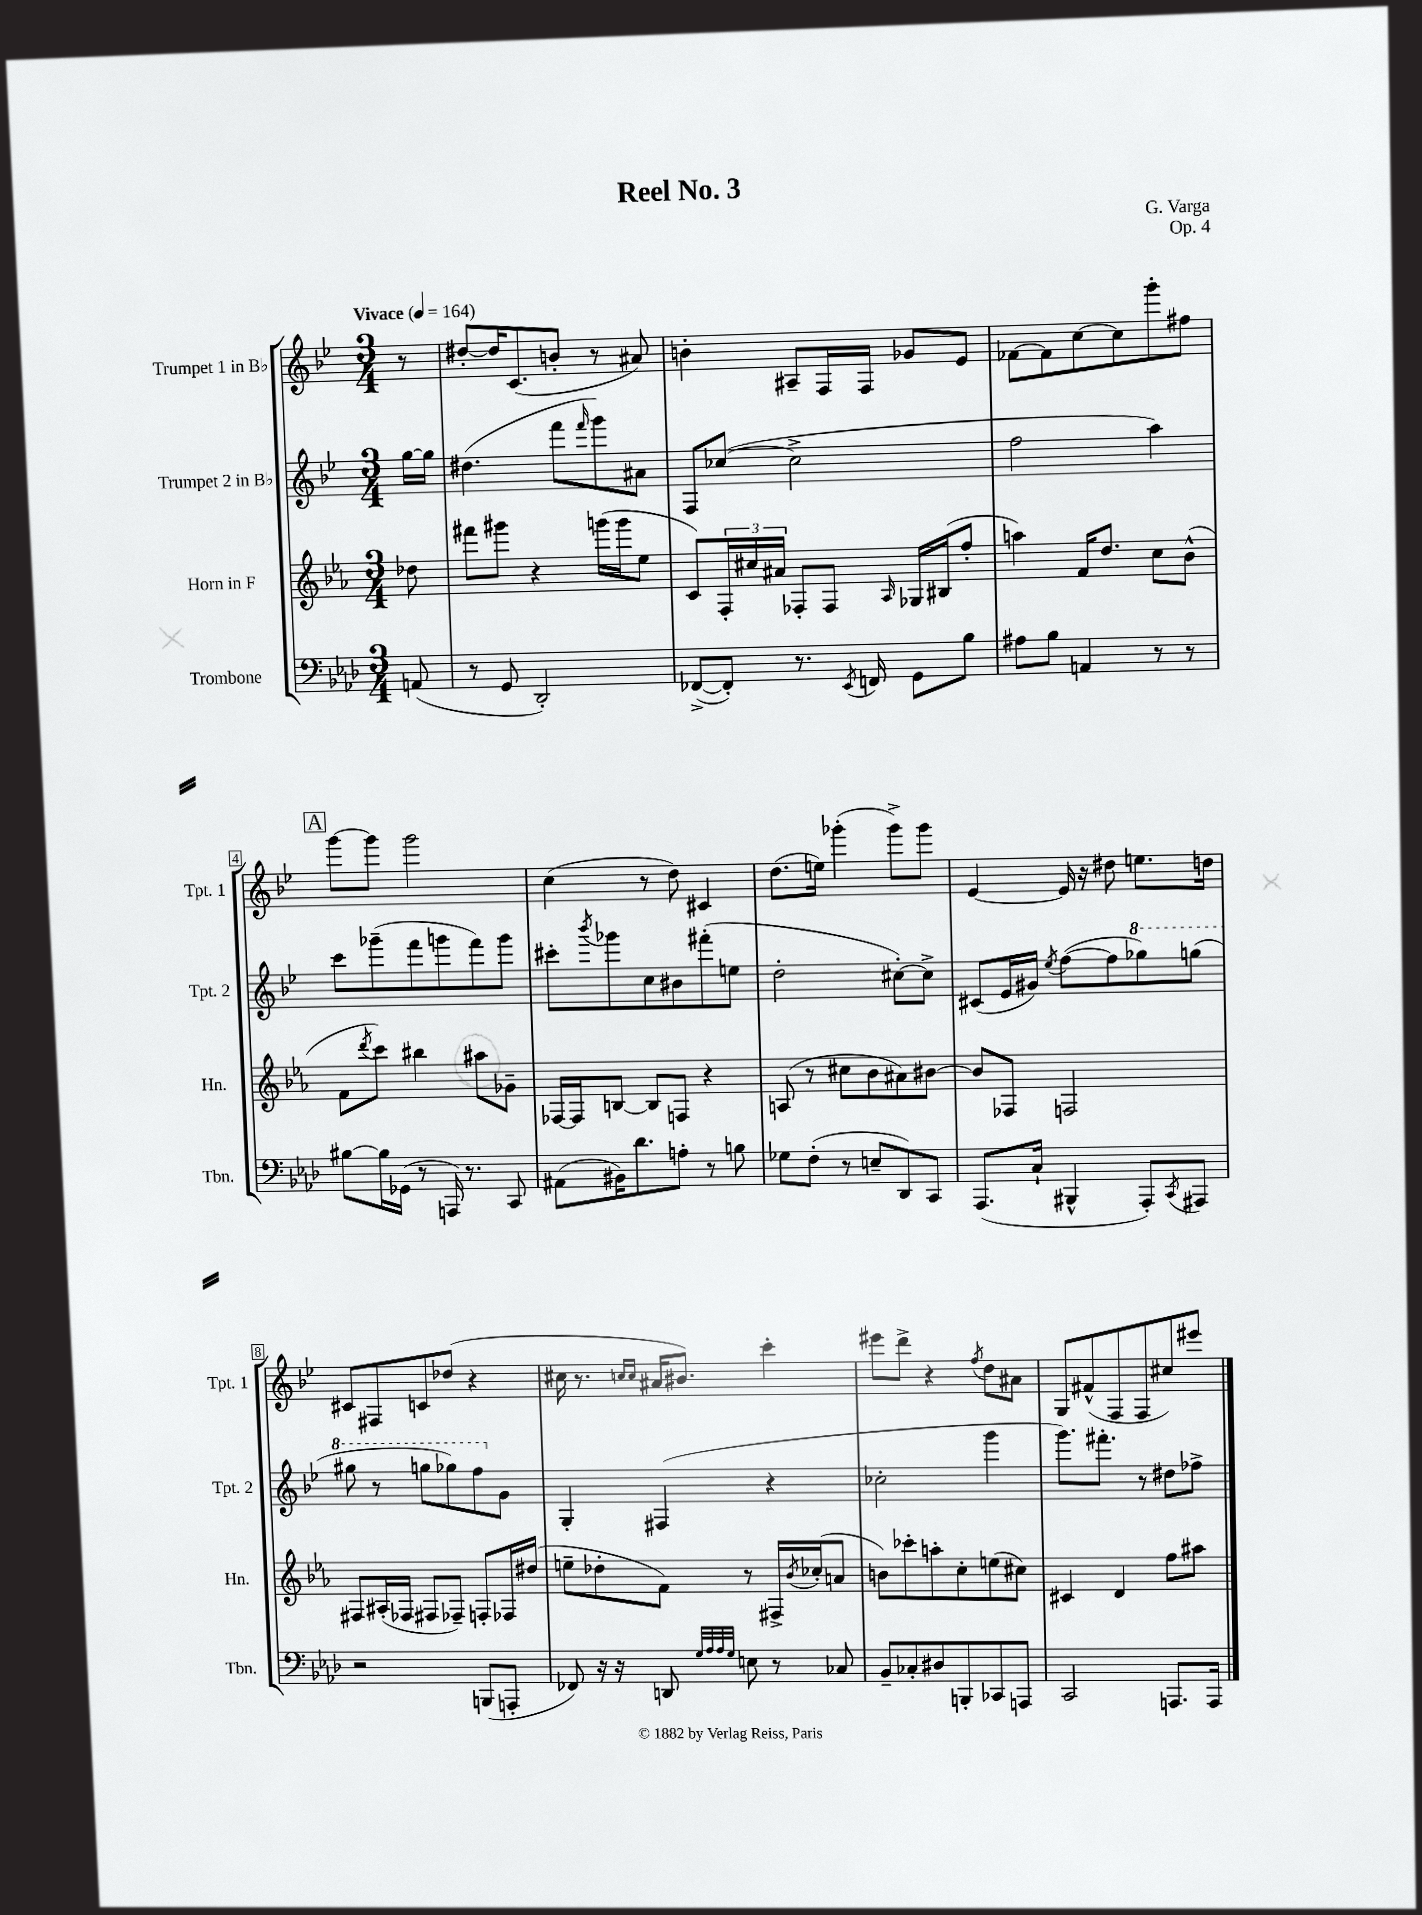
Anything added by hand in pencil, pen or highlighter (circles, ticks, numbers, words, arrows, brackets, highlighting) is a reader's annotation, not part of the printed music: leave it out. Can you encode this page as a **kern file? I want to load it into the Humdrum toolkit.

**kern	**kern	**kern	**kern
*part4	*part3	*part2	*part1
*staff4	*staff3	*staff2	*staff1
*I"Trombone	*I"Horn in F	*I"Trumpet 2 in B♭	*I"Trumpet 1 in B♭
*I'Tbn.	*I'Hn.	*I'Tpt. 2	*I'Tpt. 1
*clefF4	*clefG2	*clefG2	*clefG2
*k[b-e-a-d-]	*k[b-e-a-]	*k[b-e-]	*k[b-e-]
*M3/4	*M3/4	*M3/4	*M3/4
*MM164	*MM164	*MM164	*MM164
=	=	=	=
!	!	!	!LO:TX:a:B:t=Vivace
(8AAn/	8dd-X\	[16gg\LL	8r
.	.	16gg\JJ]	.
=1	=1	=1	=1
8r	8fff#X\L	(4.dd#X\	[8dd#X'/L
8GG/	8ggg#X\J	.	16dd#/K]
.	.	.	(8.c/
2DD-'/)	4r	.	.
.	.	8fff\L	8bn'/J
.	.	16qqfff/	.
.	(16gggn\LL	8ggg\)	8r
.	16ggg\J	.	.
.	8ee-\J	8a#X\J	8a#X/)
=2	=2	=2	=2
([8FF-X^/L	8c/L)	8F/L	4bn'\
8FF-'/J])	24F'/L	([8cc-X/J	.
.	24cc#X/	.	.
.	24a#X/JJ	.	.
8.r	8F-X'/L	2cc-^\]	8A#X~/L
.	8F-/J	.	16F/L
8qEE-/	.	.	.
16FFn/	.	.	16F/JJ
.	16qqA-/	.	.
8GG\L	16G-X/LL	.	8g-X/L
.	(16B#X/J	.	.
8B-\J	8ff'/J	.	8e-/J
=3	=3	=3	=3
8A#X\L	4aan\)	2ff\	[8f-X\L
8B-\J	.	.	8f-\]
4AAn/	16f/KL	.	[8cc\
.	8.dd/J	.	.
.	.	.	8cc\]
8r	8cc\L	4aa\)	8ggg'\
8r	(8b-^^\J	.	8ff#X\J
!!LO:LB:g=z
!!LO:REH:place=s1:t=A
=4	=4	=4	=4
[8B#X\L	8f\L	8ccc\L	[8ggg\L
.	8qddd/	.	.
16B#\L]	8ccc\J)	(8ggg-X~\	8ggg\J]
(16GG-X\JJ	.	.	.
8r	4bb#X\	8fff\	2ggg\
16AAAn/)	.	8gggn\	.
8.r	.	.	.
.	8aa#X\L	8fff\)	.
8CC/	8g-X~\J	8ggg\J	.
=5	=5	=5	=5
(8AA#X\L	[16F-X/LL	8ccc#X'\L	(4cc\
.	16F-/J]	.	.
.	.	8qbbb-/	.
16BB#X\K)	[8Bn/J	8ggg-X\	.
8.d-\	.	.	.
.	8B/L]	8cc\	8r
8An'\J	8Fn/J	8b#X\	8dd\)
8r	4r	(8fff#X'\	4c#X/
8Bn\	.	8een\J	.
=6	=6	=6	=6
8G-X\L	(8An/	2dd'\	(8.dd\L
(8F'\J	8r	.	.
.	.	.	16een\Jk)
8r	8cc#X\L	.	(4ggg-X'\
8En~/L	8b-\	.	.
8DD-/)	8a#X\)	[8cc#X'\L)	8ggg-^\L)
8CC/J	[8b#X\J	8cc#^\J]	8ggg-\J
=7	=7	=7	=7
(8.AAA-/L	8b#/L]	(8c#X/L	[4e-/
.	8F-X/J	16e-/L	.
16C`/Jk	.	16g#X/JJ)	.
.	.	8qee-/	.
4BBB#X^^/	2Fn/	([8ff\L	16e-/]
.	.	.	16r
.	.	8ff\]	8dd#X\
*	*	*8va	*
8AAA-'/L)	.	8ggg-X\)	8.een\L
8qCC/	.	.	.
8AAA#X/J	.	(8gggn\J	.
.	.	.	16ddn\Jk
!!LO:LB:g=z
=8	=8	=8	=8
2r	8F#X/L	8ggg#X\	8c#X/L
.	(16A#X'/L	8r	8F#X/
.	16F-X/JJ	.	.
.	8F#X/L	8gggn\L	8cn/
.	8F-X~/J)	8ggg-X\)	(8dd-X/J
(8BBBn/L	8Fn'/L	8fff\	4r
*	*	*X8va	*
8AAAn'/J	16F-X/L	8g\J	.
.	(16dd#X/JJ	.	.
=9	=9	=9	=9
8FF-X/)	8een~\L	4G'/	16cc#X\
.	.	.	8.r
16r	8dd-X'\	.	.
16r	.	.	.
.	.	.	16qqccn/LL
.	.	.	16qqcc/JJ
8DDn/	8f\J)	(4F#X/	16a#X/KL
.	.	.	8.b#X/J)
32qqG/LLL	.	.	.
32qqA-/	.	.	.
32qqA-/	.	.	.
32qqG/JJJ	.	.	.
8En\	8r	.	.
8r	16F#X^/LL	4r	4ccc'\
.	8qb-/	.	.
.	(16cc-X'/J	.	.
8C-X/	8an/J	.	.
=10	=10	=10	=10
8BB-~/L	8bn\L)	2cc-X'\	8eee#X\L
8C-X'/	8ccc-X'\	.	8ddd^\J
8D#X/	8aan'\	.	4r
8BBBn'/	8cc'\	.	.
.	.	.	8qff/
8CC-X/	(8een\	4ggg\	8dd\L
8AAAn/J	8cc#X\J)	.	8a#X\J
=11	=11	=11	=11
2CC/	4c#X/	8.ggg\L)	8G/L
.	.	.	(8f#X^^/
.	.	8.fff#X'\J	.
.	4d/	.	8F/
.	.	8r	8F/
8.AAAn/L	8ff\L	8dd#X\L	8cc#X/)
.	8aa#X\J	8ff-X^\J	8eee#X/J
16AAA/Jk	.	.	.
==	==	==	==
*-	*-	*-	*-
